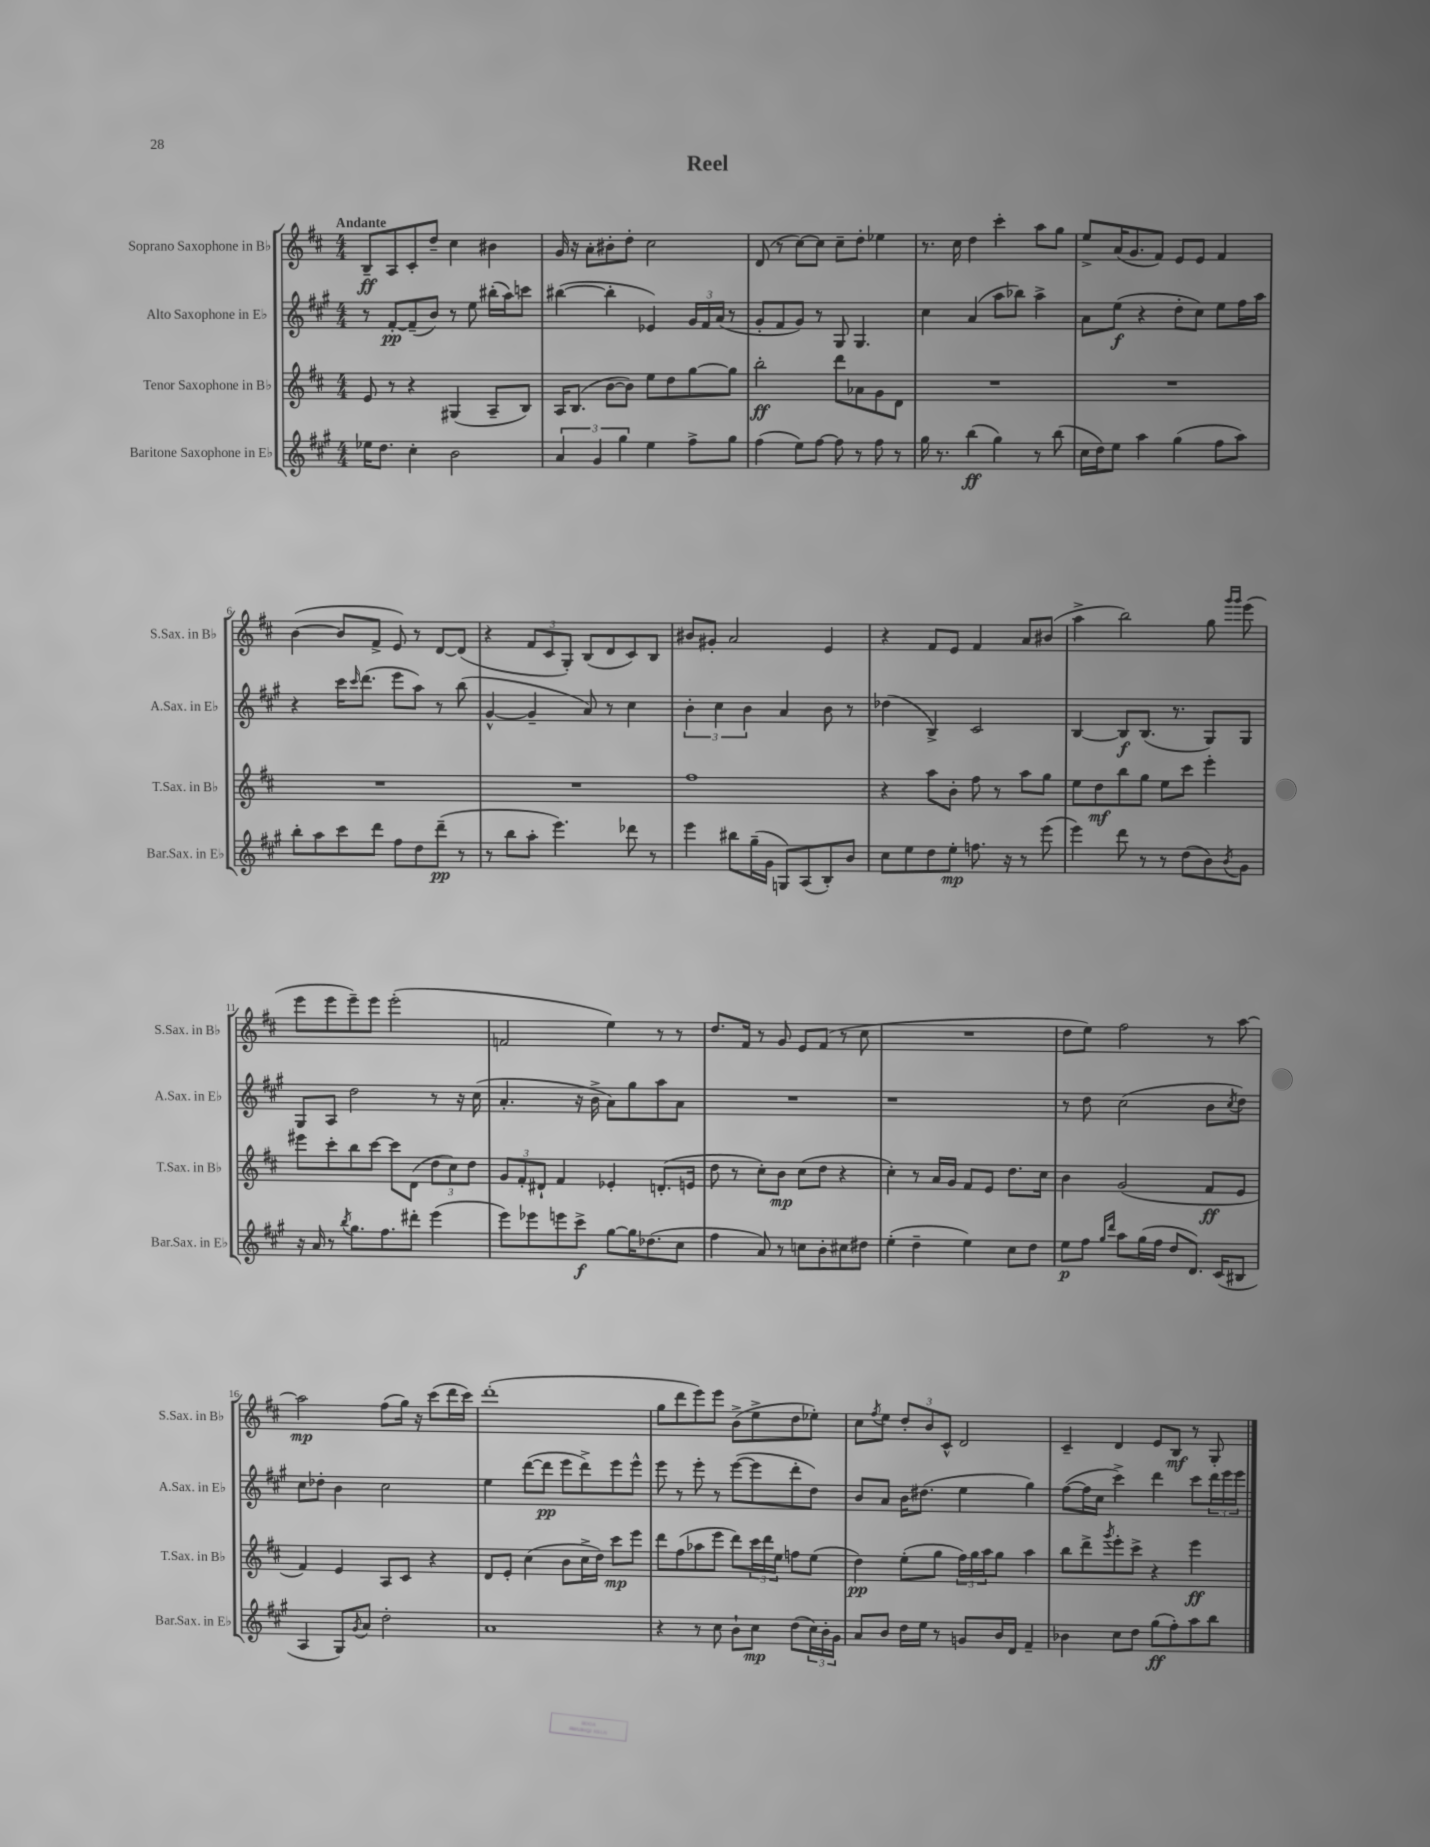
\header { title = "Reel" }
<<
\new StaffGroup <<
\new Staff = "s0" \with { instrumentName = "Soprano Saxophone in Bb" shortInstrumentName = "S.Sax. in Bb" } {
    \clef treble \key d \major \numericTimeSignature \time 4/4 \tempo "Andante"
    b8--\ff a8 cis'8-. d''8-- cis''4 bis'4 |
    g'16 r16 a'8-. bis'8-. d''8-. cis''2 |
    d'8( r8 cis''8~) cis''8 cis''8-- d''8-. ees''4 |
    r8. cis''16 d''4 cis'''4-. a''8 g''8 |
    e''8-> a'16( g'8. fis'8) e'8 e'8 fis'4 |
    b'4~( b'8 fis'8-> e'8) r8 d'8~ d'8( |
    r4 \tuplet 3/2 { fis'8 cis'8 g8-.) } b8( d'8 cis'8) b8 |
    bis'8 gis'8-. a'2 e'4 |
    r4 fis'8 e'8 fis'4 a'8 bis'8( |
    a''4-> b''2) g''8 \grace { g'''16 g'''16 } e'''8( |
    e'''8 e'''8 e'''8--) e'''8 e'''2-.( |
    f'2 e''4) r8 r8 |
    d''8. fis'16 r8 g'8 e'8 fis'8( r8 cis''8 |
    R1 |
    d''8 e''8) fis''2 r8 a''8~ |
    a''2\mp fis''8( g''16) r16 cis'''8( d'''16 cis'''16) |
    d'''1-.( |
    g''8 d'''8 e'''8) e'''8 b'8->( e''8-> d''8 ees''8-.) |
    cis''8 \acciaccatura { fis''8 } e''8 \tuplet 3/2 { d''8-. b'8 cis'8-^ } d'2 |
    cis'4-- d'4 e'8 b8\mf r8 g8-. \bar "|." |
}
\new Staff = "s1" \with { instrumentName = "Alto Saxophone in Eb" shortInstrumentName = "A.Sax. in Eb" } {
    \clef treble \key a \major \numericTimeSignature \time 4/4
    r8 fis'8~-.\pp fis'8--( b'8) r8 e''8 bis''16-.( a''16) c'''8 |
    bis''4~( bis''4-. ees'4) \tuplet 3/2 { gis'16 fis'16 a'16( } r8 |
    gis'8-. fis'8 gis'8) r8 gis8 gis4. |
    cis''4 a'4( a''8 bes''8) a''4-> |
    a'8 e''8\f( r4 d''8-. cis''8) e''8 fis''16 a''16 |
    r4 cis'''16 \grace { cis'''16 } d'''8.( e'''8 a''8) r8 b''8( |
    gis'4~-^ gis'4-- a'8) r8 cis''4 |
    \tuplet 3/2 { b'4-. cis''4 b'4 } a'4 b'8 r8 |
    des''4( b4->) cis'2 |
    b4~ b8\f b8.( r8. gis8) gis8 |
    gis8 a8 d''2 r8 r16 cis''16( |
    a'4.-. r16 b'16-> a'8) gis''8 a''8 a'8 |
    R1 |
    r1 |
    r8 d''8 cis''2( b'8 \acciaccatura { cis''8 } d''8) |
    cis''8 des''8-. b'4 cis''2 |
    e''4 d'''8~( d'''8\pp e'''8 d'''8->) e'''8 e'''8-^ |
    e'''8 r8 e'''8-. r8 e'''8~( e'''8 d'''8-. d''8) |
    b'8 a'8 b'16 dis''8.( e''4 gis''4) |
    fis''8~( fis''16 cis''16 cis'''4->) d'''4 cis'''8 \tuplet 3/2 { d'''16 e'''16 e'''16 } \bar "|." |
}
\new Staff = "s2" \with { instrumentName = "Tenor Saxophone in Bb" shortInstrumentName = "T.Sax. in Bb" } {
    \clef treble \key d \major \numericTimeSignature \time 4/4
    e'8 r8 r4 gis4( a8-- b8) |
    a16 b8.( b'8~ b'8) e''8 d''8 g''8~ g''8 |
    b''2-.\ff d'''8 aes'8 g'8 d'8 |
    R1 |
    R1 |
    R1 |
    R1 |
    fis''1 |
    r4 a''8 b'8-. fis''8 r8 a''8 g''8 |
    e''8 d''8\mf b''8 g''8 e''8 cis'''8 e'''4-. |
    eis'''8 cis'''8-. b''8 cis'''8~ cis'''8 d'8( \tuplet 3/2 { d''8 cis''8) d''8 } |
    \tuplet 3/2 { g'8 fis'8-. dis'8-! } fis'4 ees'4-. d'8.-.( e'16 |
    d''8 r8 cis''8-.) b'8\mp cis''8( d''8 r4 |
    cis''4-.) r8 a'16 g'16 fis'8 e'8 d''8. cis''16 |
    b'4 g'2( fis'8\ff e'8 |
    fis'4) e'4 a8 cis'8 r4 |
    d'8 e'8-. cis''4( b'8 cis''16-> d''16) cis'''8\mp e'''8 |
    d'''8 fis''8( aes''8 e'''8 d'''8) \tuplet 3/2 { cis'''16 d'''16 e''16 } f''8 e''8( |
    d''4\pp) e''8-.( g''8 \tuplet 3/2 { fis''16) g''16 a''16 } g''8 a''4 |
    b''8 d'''8-> \acciaccatura { g'''8 } e'''8-. cis'''8-> r4 e'''4\ff \bar "|." |
}
\new Staff = "s3" \with { instrumentName = "Baritone Saxophone in Eb" shortInstrumentName = "Bar.Sax. in Eb" } {
    \clef treble \key a \major \numericTimeSignature \time 4/4
    ees''16 d''8. cis''4-. b'2 |
    \tuplet 3/2 { a'4 gis'4 gis''4 } e''4 fis''8-> gis''8 |
    fis''4( e''8) fis''8~ fis''8 r8 fis''8 r8 |
    gis''16 r8. b''4\ff( gis''4) r8 b''8( |
    cis''16 d''16) e''8 a''4 gis''4( fis''8 a''8) |
    b''8-. a''8 cis'''8 d'''8 fis''8 d''8 d'''8--\pp( r8 |
    r8 b''8 a''8-. e'''4.) des'''8 r8 |
    e'''4 bis''8 gis''16--( gis'16 g8) a8( b8-.) b'8 |
    cis''8 e''8 d''8 e''8-.\mp f''8. r16 r8 e'''8( |
    e'''4) d'''8 r8 r8 d''8( b'8) \acciaccatura { b'8 } gis'8 |
    r16 a'16 r8 \acciaccatura { b''8 } gis''8. fis''8. dis'''8-. e'''4( |
    e'''8) ees'''8 e'''8 cis'''8->\f gis''8~ gis''16 des''8.( cis''8 |
    fis''4 a'8) r8 c''8 b'8-. cis''8 dis''8 |
    e''4-.( d''4-- e''4) cis''8 d''8 |
    e''8\p fis''8 \grace { gis''16 d'''16 } a''8 gis''16( fis''16 d''8 d'8.) cis'16( bis8 |
    a4 gis8) \acciaccatura { gis'8 } a'8 d''2-. |
    a'1 |
    r4 r8 cis''8 b'8-! cis''8\mp d''8( \tuplet 3/2 { cis''16) b'16-. gis'16 } |
    a'8 b'8 d''16 e''16 r8 g'8 b'16 d'16 fis'4-- |
    bes'4 cis''8 d''8 gis''8\ff( fis''8-.) a''8 b''8 \bar "|." |
}
>>
>>
